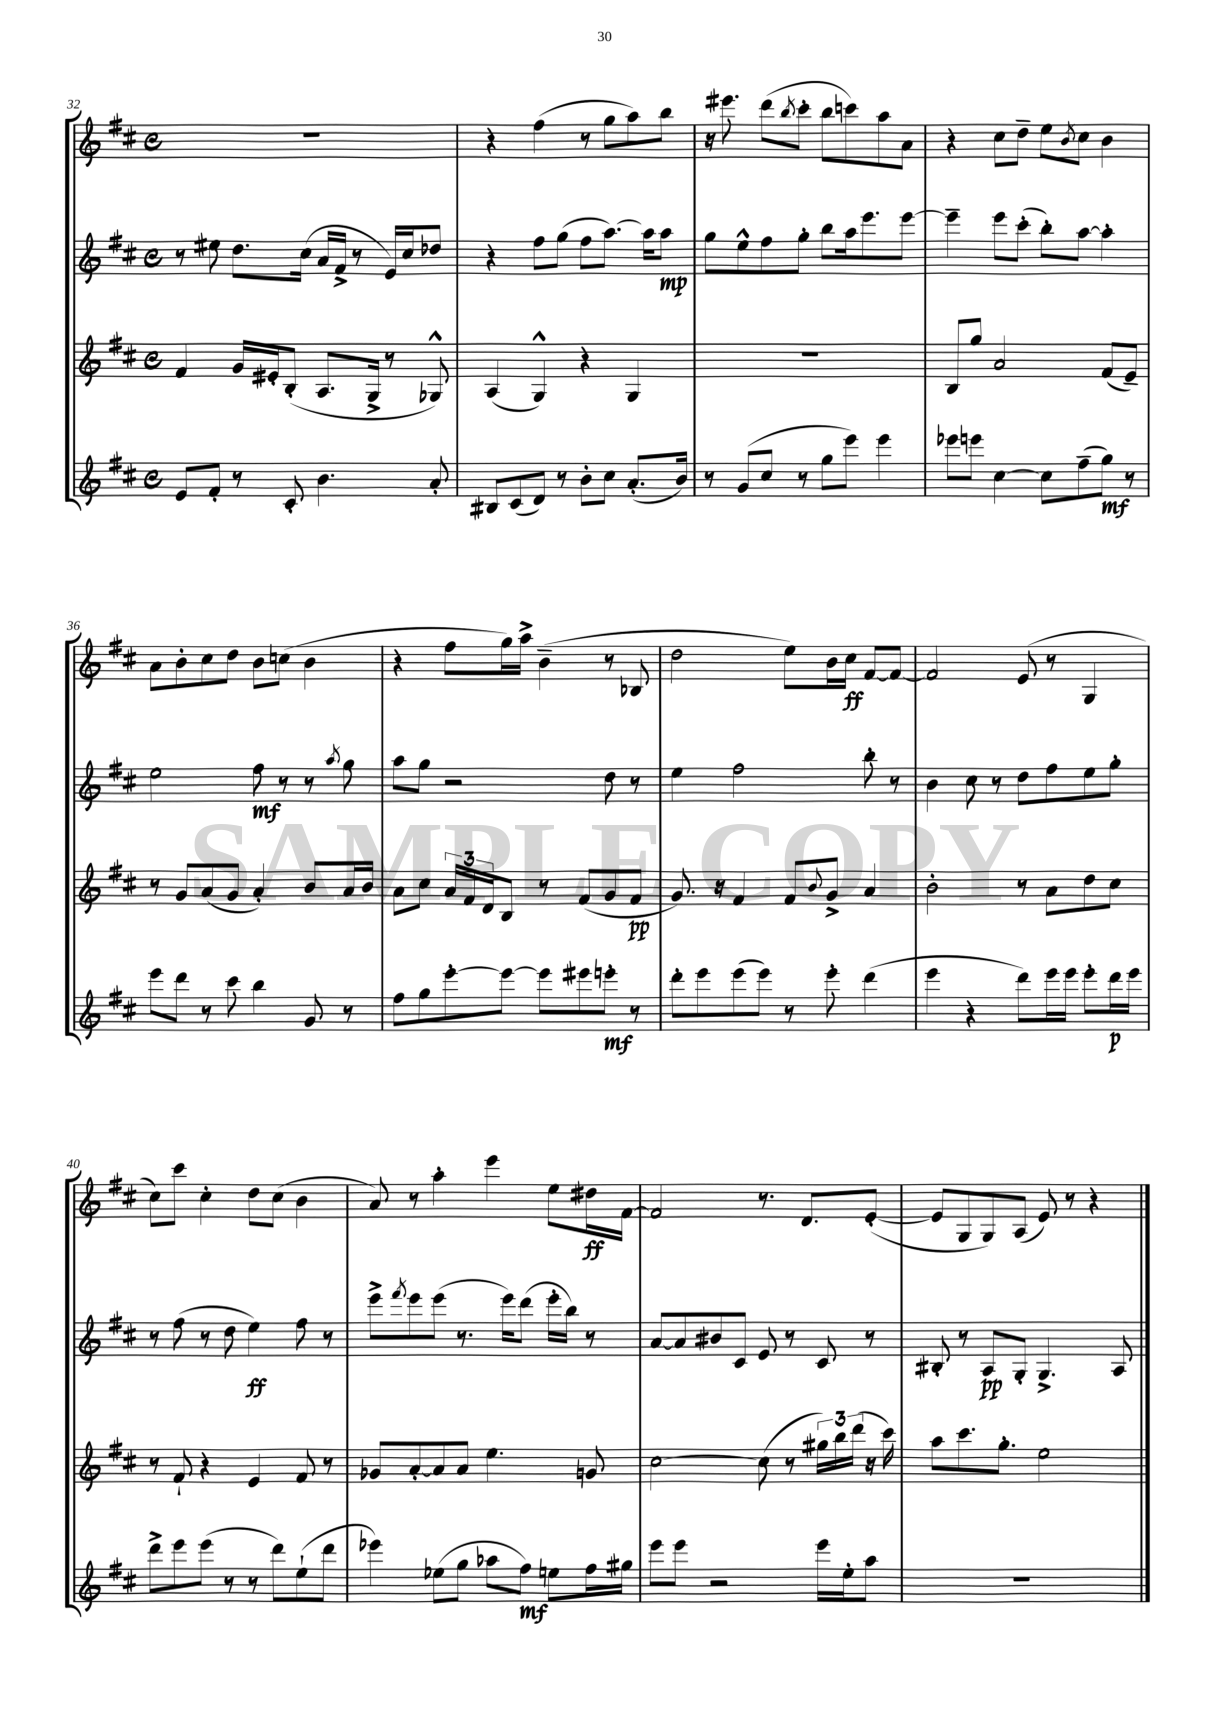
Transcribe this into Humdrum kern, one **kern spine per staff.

**kern	**dynam	**kern	**dynam	**kern	**dynam	**kern	**dynam
*part4	*part4	*part3	*part3	*part2	*part2	*part1	*part1
*staff4	*staff4	*staff3	*staff3	*staff2	*staff2	*staff1	*staff1
*clefG2	*	*clefG2	*	*clefG2	*	*clefG2	*
*k[f#c#]	*	*k[f#c#]	*	*k[f#c#]	*	*k[f#c#]	*
*M4/4	*	*M4/4	*	*M4/4	*	*M4/4	*
*met(c)	*	*met(c)	*	*met(c)	*	*met(c)	*
=32	=32	=32	=32	=32	=32	=32	=32
8e/L	.	4f#/	.	8r	.	1r	.
8f#'/J	.	.	.	8ee#X\	.	.	.
8r	.	16g/LL	.	8.dd\L	.	.	.
.	.	16e#X'/J	.	.	.	.	.
8c#'/	.	(8B'/J	.	.	.	.	.
.	.	.	.	(16cc#\Jk	.	.	.
4.b\	.	8.A/L	.	16a/LL	.	.	.
.	.	.	.	16f#^/JJ	.	.	.
.	.	.	.	8r	.	.	.
.	.	16G^/Jk	.	.	.	.	.
.	.	8r	.	16e/LL)	.	.	.
.	.	.	.	16cc#/J	.	.	.
8a'/	.	8G-X^^/)	.	8dd-X/J	.	.	.
=33	=33	=33	=33	=33	=33	=33	=33
8B#X/L	.	(4A/	.	4r	.	4r	.
(8c#/	.	.	.	.	.	.	.
8d/J)	.	4G^^/)	.	8ff#\L	.	(4ff#\	.
8r	.	.	.	(8gg\J	.	.	.
8b'\L	.	4r	.	8ff#\L	.	8r	.
8cc#\J	.	.	.	[8.aa\J)	.	8gg\L	.
(8.a'/L	.	4G/	.	.	.	8aa\)	.
.	.	.	.	16aa\KL]	.	.	.
.	.	.	.	8aa\J	mp	8bb\J	.
16b/Jk)	.	.	.	.	.	.	.
=34	=34	=34	=34	=34	=34	=34	=34
8r	.	1r	.	8gg\L	.	16r	.
.	.	.	.	.	.	8.eee#X\	.
(8g/L	.	.	.	8ee^^\	.	.	.
8cc#/J	.	.	.	8ff#\	.	(8ddd\L	.
.	.	.	.	.	.	8qbb/	.
8r	.	.	.	8gg'\J	.	8ccc#'\J	.
8gg\L	.	.	.	8bb\L	.	8bb\L	.
8eee\J)	.	.	.	16aa\k	.	8cccn\)	.
.	.	.	.	8.eee\	.	.	.
4eee\	.	.	.	.	.	8aa\	.
.	.	.	.	[8eee\J	.	8a\J	.
=35	=35	=35	=35	=35	=35	=35	=35
8eee-X\L	.	8B/L	.	4eee~\]	.	4r	.
8eeen\J	.	8gg/J	.	.	.	.	.
[4cc#\	.	2a/	.	8eee\L	.	8cc#\L	.
.	.	.	.	(8ccc#'\J	.	8dd~\J	.
8cc#\L]	.	.	.	8bb'\L)	.	8ee\L	.
.	.	.	.	.	.	8qb/	.
(8ff#~\	.	.	.	[8aa\J	.	8cc#\J	.
8gg\J)	mf	(8f#/L	.	4aa'\]	.	4b\	.
8r	.	8e~/J)	.	.	.	.	.
!!LO:LB:g=z
=36	=36	=36	=36	=36	=36	=36	=36
8eee\L	.	8r	.	2ee\	.	8a\L	.
8ddd\J	.	8g/L	.	.	.	8b'\	.
8r	.	(8a/	.	.	.	8cc#\	.
8ccc#\	.	8g/J	.	.	.	8dd\J	.
4bb\	.	4a'/)	.	8ff#\	mf	8b\L	.
.	.	.	.	8r	.	(8ccn\J	.
8g/	.	8b/L	.	8r	.	4b\	.
.	.	.	.	8qaa/	.	.	.
8r	.	16a/L	.	8gg\	.	.	.
.	.	16b/JJ	.	.	.	.	.
=37	=37	=37	=37	=37	=37	=37	=37
8ff#\L	.	8a\L	.	8aa\L	.	4r	.
8gg\	.	8cc#\J	.	8gg\J	.	.	.
[8eee'\	.	24a/LL	.	2r	.	8ff#\L	.
.	.	24f#/	.	.	.	.	.
.	.	24d/J	.	.	.	.	.
8eee\J_	.	8B/J	.	.	.	16gg\L)	.
.	.	.	.	.	.	16aa^\JJ	.
8eee\L]	.	8r	.	.	.	(4b~\	.
8eee#X\	.	(8f#/L	.	.	.	.	.
8eeen'\J	mf	8g/	.	8dd\	.	8r	.
8r	.	8f#/J	pp	8r	.	8B-X/	.
=38	=38	=38	=38	=38	=38	=38	=38
8ddd'\L	.	8.g/)	.	4ee\	.	2dd\	.
8eee\	.	.	.	.	.	.	.
.	.	16r	.	.	.	.	.
(8eee\	.	4f#/	.	2ff#\	.	.	.
8eee\J)	.	.	.	.	.	.	.
8r	.	8f#/L	.	.	.	8ee\L)	.
.	.	8qqb/	.	.	.	.	.
8eee'\	.	8g^/J	.	.	.	16b\L	.
.	.	.	.	.	.	16cc#\JJ	ff
(4ddd\	.	4a/	.	8bb'\	.	[8f#/L	.
.	.	.	.	8r	.	8f#/J_	.
=39	=39	=39	=39	=39	=39	=39	=39
4eee\	.	2b'\	.	4b\	.	2f#/]	.
4r	.	.	.	8cc#\	.	.	.
.	.	.	.	8r	.	.	.
8ddd\L)	.	8r	.	8dd\L	.	(8e/	.
16eee\L	.	8a\L	.	8ff#\	.	8r	.
16eee\JJ	.	.	.	.	.	.	.
8eee'\L	.	8dd\	.	8ee\	.	4G/	.
16ddd\L	p	8cc#\J	.	8gg'\J	.	.	.
16eee\JJ	.	.	.	.	.	.	.
!!LO:LB:g=z
=40	=40	=40	=40	=40	=40	=40	=40
8ddd^\L	.	8r	.	8r	.	8cc#\L)	.
8eee\	.	8f#`/	.	(8ff#\	.	8ccc#\J	.
(8eee\J	.	4r	.	8r	.	4cc#'\	.
8r	.	.	.	8dd\	.	.	.
8r	.	4e/	.	4ee\)	ff	8dd\L	.
8ddd\L)	.	.	.	.	.	(8cc#\J	.
(8ee`\	.	8f#/	.	8ff#\	.	4b\	.
8ddd\J	.	8r	.	8r	.	.	.
=41	=41	=41	=41	=41	=41	=41	=41
4eee-X\)	.	8g-X/L	.	8eee^\L	.	8a/)	.
.	.	.	.	8qfff#/	.	.	.
.	.	[8a'/	.	8eee\	.	8r	.
(8ee-X\L	.	8a/]	.	(8eee\J	.	4aa'\	.
8gg\J	.	8a/J	.	8.r	.	.	.
8aa-X\L	.	4.ee\	.	.	.	4eee\	.
.	.	.	.	16eee\KL)	.	.	.
8ff#\J)	mf	.	.	(8ddd\J	.	.	.
8een\L	.	.	.	16eee'\LL	.	8ee\L	.
.	.	.	.	16bb\JJ)	.	.	.
16ff#\L	.	8gn/	.	8r	.	16dd#X\L	ff
16gg#X\JJ	.	.	.	.	.	[16f#\JJ	.
=42	=42	=42	=42	=42	=42	=42	=42
8eee\L	.	[2cc#\	.	[8a/L	.	2f#/]	.
8eee\J	.	.	.	8a/]	.	.	.
2r	.	.	.	8b#X/	.	.	.
.	.	.	.	8c#/J	.	.	.
.	.	(8cc#\]	.	8e/	.	8.r	.
.	.	8r	.	8r	.	.	.
.	.	.	.	.	.	8.d/L	.
16eee\LL	.	24gg#X\LL)	.	8c#/	.	.	.
.	.	24bb\	.	.	.	.	.
16ee'\J	.	.	.	.	.	.	.
.	.	(24ddd\JJ	.	.	.	.	.
8aa\J	.	16r	.	8r	.	([8e'/J	.
.	.	16ccc#\)	.	.	.	.	.
=43	=43	=43	=43	=43	=43	=43	=43
1r	.	8aa\L	.	8B#X'/	.	8e/L]	.
.	.	8.ccc#\	.	8r	.	8G/	.
.	.	.	.	8A/L	pp	8G/)	.
.	.	8.gg'\J	.	.	.	.	.
.	.	.	.	8G'/J	.	(8A/J	.
.	.	2ee\	.	4.G^/	.	8e/)	.
.	.	.	.	.	.	8r	.
.	.	.	.	.	.	4r	.
.	.	.	.	8A/	.	.	.
==	==	==	==	==	==	==	==
*-	*-	*-	*-	*-	*-	*-	*-
